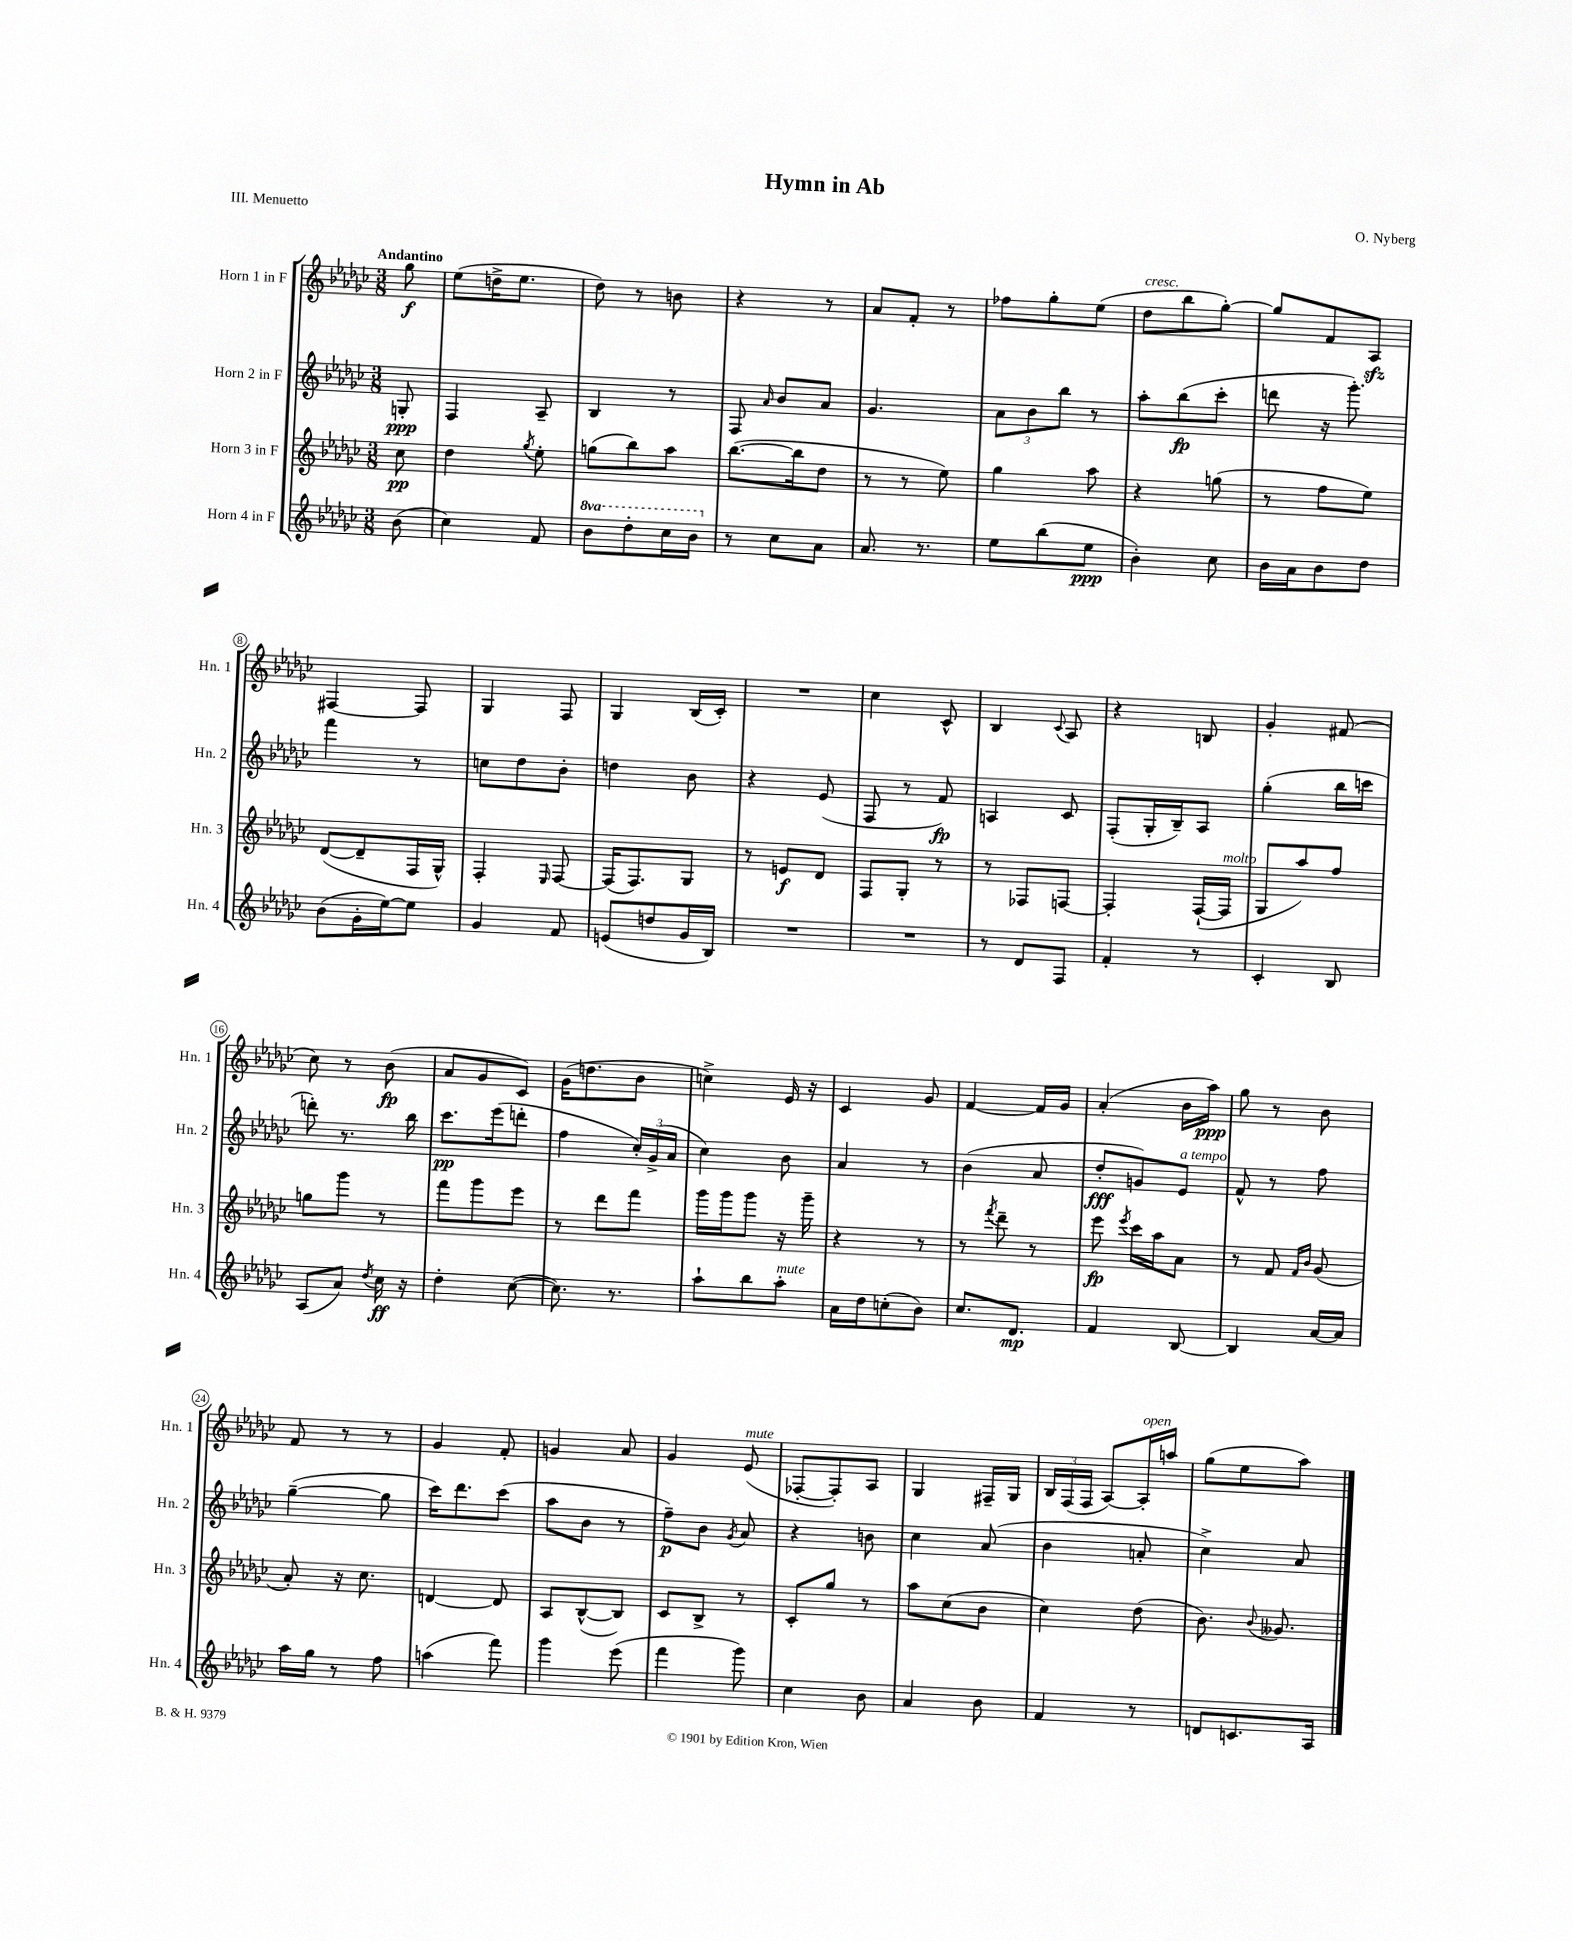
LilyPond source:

\header { title = "Hymn in Ab" composer = "O. Nyberg" piece = "III. Menuetto" }
<<
\new StaffGroup <<
\new Staff = "s0" \with { instrumentName = "Horn 1 in F" shortInstrumentName = "Hn. 1" } {
    \clef treble \key ges \major \numericTimeSignature \time 3/8 \partial 8 \tempo "Andantino"
    \autoBeamOff ges''8\f |
    ees''8[( d''16-> ees''8.] |
    des''8) r8 b'8 |
    r4 r8 |
    aes'8[ f'8]-. r8 |
    fes''8[ ges''8-. ees''8]( |
    des''8[^\markup { \italic "cresc." } bes''8 ges''8]~-.) |
    ges''8[ f'8 aes8]\sfz |
    fis4~ fis8 |
    ges4 f8 |
    ges4 bes16[( ces'16]-.) |
    R4. |
    ces''4 ces'8-^ |
    bes4 \appoggiatura { ces'8 } aes8 |
    r4 b8 |
    ges'4-. fis'8( |
    ces''8) r8 bes'8\fp( |
    aes'8[ ges'8 ces'8]) |
    ges'16[( d''8. bes'8] |
    c''4->) ees'16 r16 |
    ces'4 ges'8 |
    f'4~ f'16[ ges'16] |
    aes'4-.( bes'16[ aes''16]\ppp) |
    ges''8 r8 bes'8 |
    f'8 r8 r8 |
    ges'4 f'8-. |
    g'4 aes'8 |
    ges'4 ees'8^\markup { \italic "mute" }( |
    fes8[~-. fes8-.) aes8] |
    ges4 fis16[-- ges16] |
    \tuplet 3/2 { bes16[ f16( f16] } aes8[~) aes16-.^\markup { \italic "open" } a''16] |
    ges''8[( ees''8 aes''8]) \bar "|." |
}
\new Staff = "s1" \with { instrumentName = "Horn 2 in F" shortInstrumentName = "Hn. 2" } {
    \clef treble \key ges \major \numericTimeSignature \time 3/8 \partial 8
    \autoBeamOff g8-.\ppp |
    f4 aes8-- |
    bes4 r8 |
    f8 \grace { aes'16 } bes'8[ aes'8] |
    ges'4. |
    \tuplet 3/2 { aes'8[ bes'8 bes''8] } r8 |
    aes''8[-. bes''8\fp( ces'''8]-. |
    d'''8 r16 ges'''8.-.) |
    f'''4 r8 |
    c''8[ des''8 bes'8]-. |
    d''4 bes'8 |
    r4 ees'8( |
    f8 r8 f'8\fp) |
    a4 ces'8 |
    f8[-.( ges16-. bes16--) aes8] |
    ges''4-.( bes''16[ c'''16] |
    d'''8-.) r8. bes''16 |
    ces'''8.[\pp ees'''16( d'''8]-. |
    f''4 \tuplet 3/2 { ces''16[-.) ges'16->( aes'16] } |
    ces''4) bes'8 |
    aes'4 r8 |
    bes'4( aes'8 |
    des''8[-.\fff g'8) ees'8]^\markup { \italic "a tempo" } |
    f'8-^ r8 f''8 |
    ges''4~--( ges''8 |
    ces'''16[) des'''8. ces'''8]( |
    aes''8[ bes'8] r8 |
    f''8[--\p) bes'8] \acciaccatura { ges'8 } aes'8 |
    r4 b'8 |
    ces''4 aes'8( |
    bes'4 a'8-. |
    ces''4->) aes'8 \bar "|." |
}
\new Staff = "s2" \with { instrumentName = "Horn 3 in F" shortInstrumentName = "Hn. 3" } {
    \clef treble \key ges \major \numericTimeSignature \time 3/8 \partial 8
    \autoBeamOff ces''8\pp |
    des''4 \acciaccatura { ges''8 } ees''8-. |
    g''8[( bes''8) aes''8] |
    bes''8.[~( bes''16 des''8] |
    r8 r8 ees''8) |
    ges''4 aes''8 |
    r4 g''8( |
    r8 f''8[ ees''8]) |
    des'8[~( des'8-- f16 ges16]-^) |
    f4-. \grace { ees16 } f8~ |
    f16[( f8.) ges8] |
    r8 e'8[\f des'8] |
    f8[ ges8]-. r8 |
    r8 fes8[ f8]~ |
    f4-. f16[~-!( f16]^\markup { \italic "molto" } |
    ges8[ aes''8) f''8] |
    g''8[ ges'''8] r8 |
    f'''8[ ges'''8 ees'''8] |
    r8 des'''8[ f'''8] |
    ges'''16[ ges'''16 ges'''8] r16 ges'''16-- |
    r4 r8 |
    r8 \acciaccatura { f'''8 } des'''8-- r8 |
    ees'''8\fp \acciaccatura { ees'''8 } ces'''16[ aes''16 aes'8] |
    r8 f'8 \grace { f'16[ bes'16] } ges'8( |
    aes'8-.) r16 ces''8. |
    d'4~ d'8 |
    aes8[ bes8~-^( bes8]) |
    ces'8[ bes8]-> r8 |
    ces'8[-. ges''8] r8 |
    aes''8[ ces''8( bes'8] |
    ces''4) des''8( |
    bes'8.) \appoggiatura { bes'8 } geses'8. \bar "|." |
}
\new Staff = "s3" \with { instrumentName = "Horn 4 in F" shortInstrumentName = "Hn. 4" } {
    \clef treble \key ges \major \numericTimeSignature \time 3/8 \set Staff.ottavationMarkups = #ottavation-simple-ordinals \partial 8
    \autoBeamOff bes'8( |
    ces''4) f'8 |
    \ottava #1 bes''8[ des'''8-. ces'''16 bes''16] \ottava #0 |
    r8 ces''8[ aes'8] |
    aes'8. r8. |
    ees''8[ bes''8( ees''8]\ppp |
    bes'4-.) ces''8 |
    bes'16[ aes'16 bes'8 des''8] |
    bes'8[( ges'16-. ees''16~) ees''8] |
    ges'4 f'8 |
    e'8[( d''8 ges'16 bes16]) |
    R4. |
    R4. |
    r8 des'8[ f8] |
    f'4-. r8 |
    ces'4-. bes8 |
    aes8[( aes'8]) \acciaccatura { des''8 } ces''16\ff r16 |
    des''4-. ces''8~( |
    ces''8.) r8. |
    aes''8[-! bes''8 aes''8]-.^\markup { \italic "mute" } |
    aes'16[ des''16 c''8-.( bes'8]) |
    ces''8.[ des'8.]\mp |
    f'4 bes8~ |
    bes4 aes'16[~ aes'16] |
    aes''16[ ges''16] r8 f''8 |
    a''4( f'''8) |
    ges'''4 ees'''8( |
    f'''4 ges'''8) |
    ces''4 bes'8 |
    aes'4 bes'8 |
    f'4 r8 |
    d'8[ c'8. aes16] \bar "|." |
}
>>
>>
\layout { \context { \Score \override BarNumber.stencil = #(make-stencil-circler 0.1 0.3 ly:text-interface::print) } }
